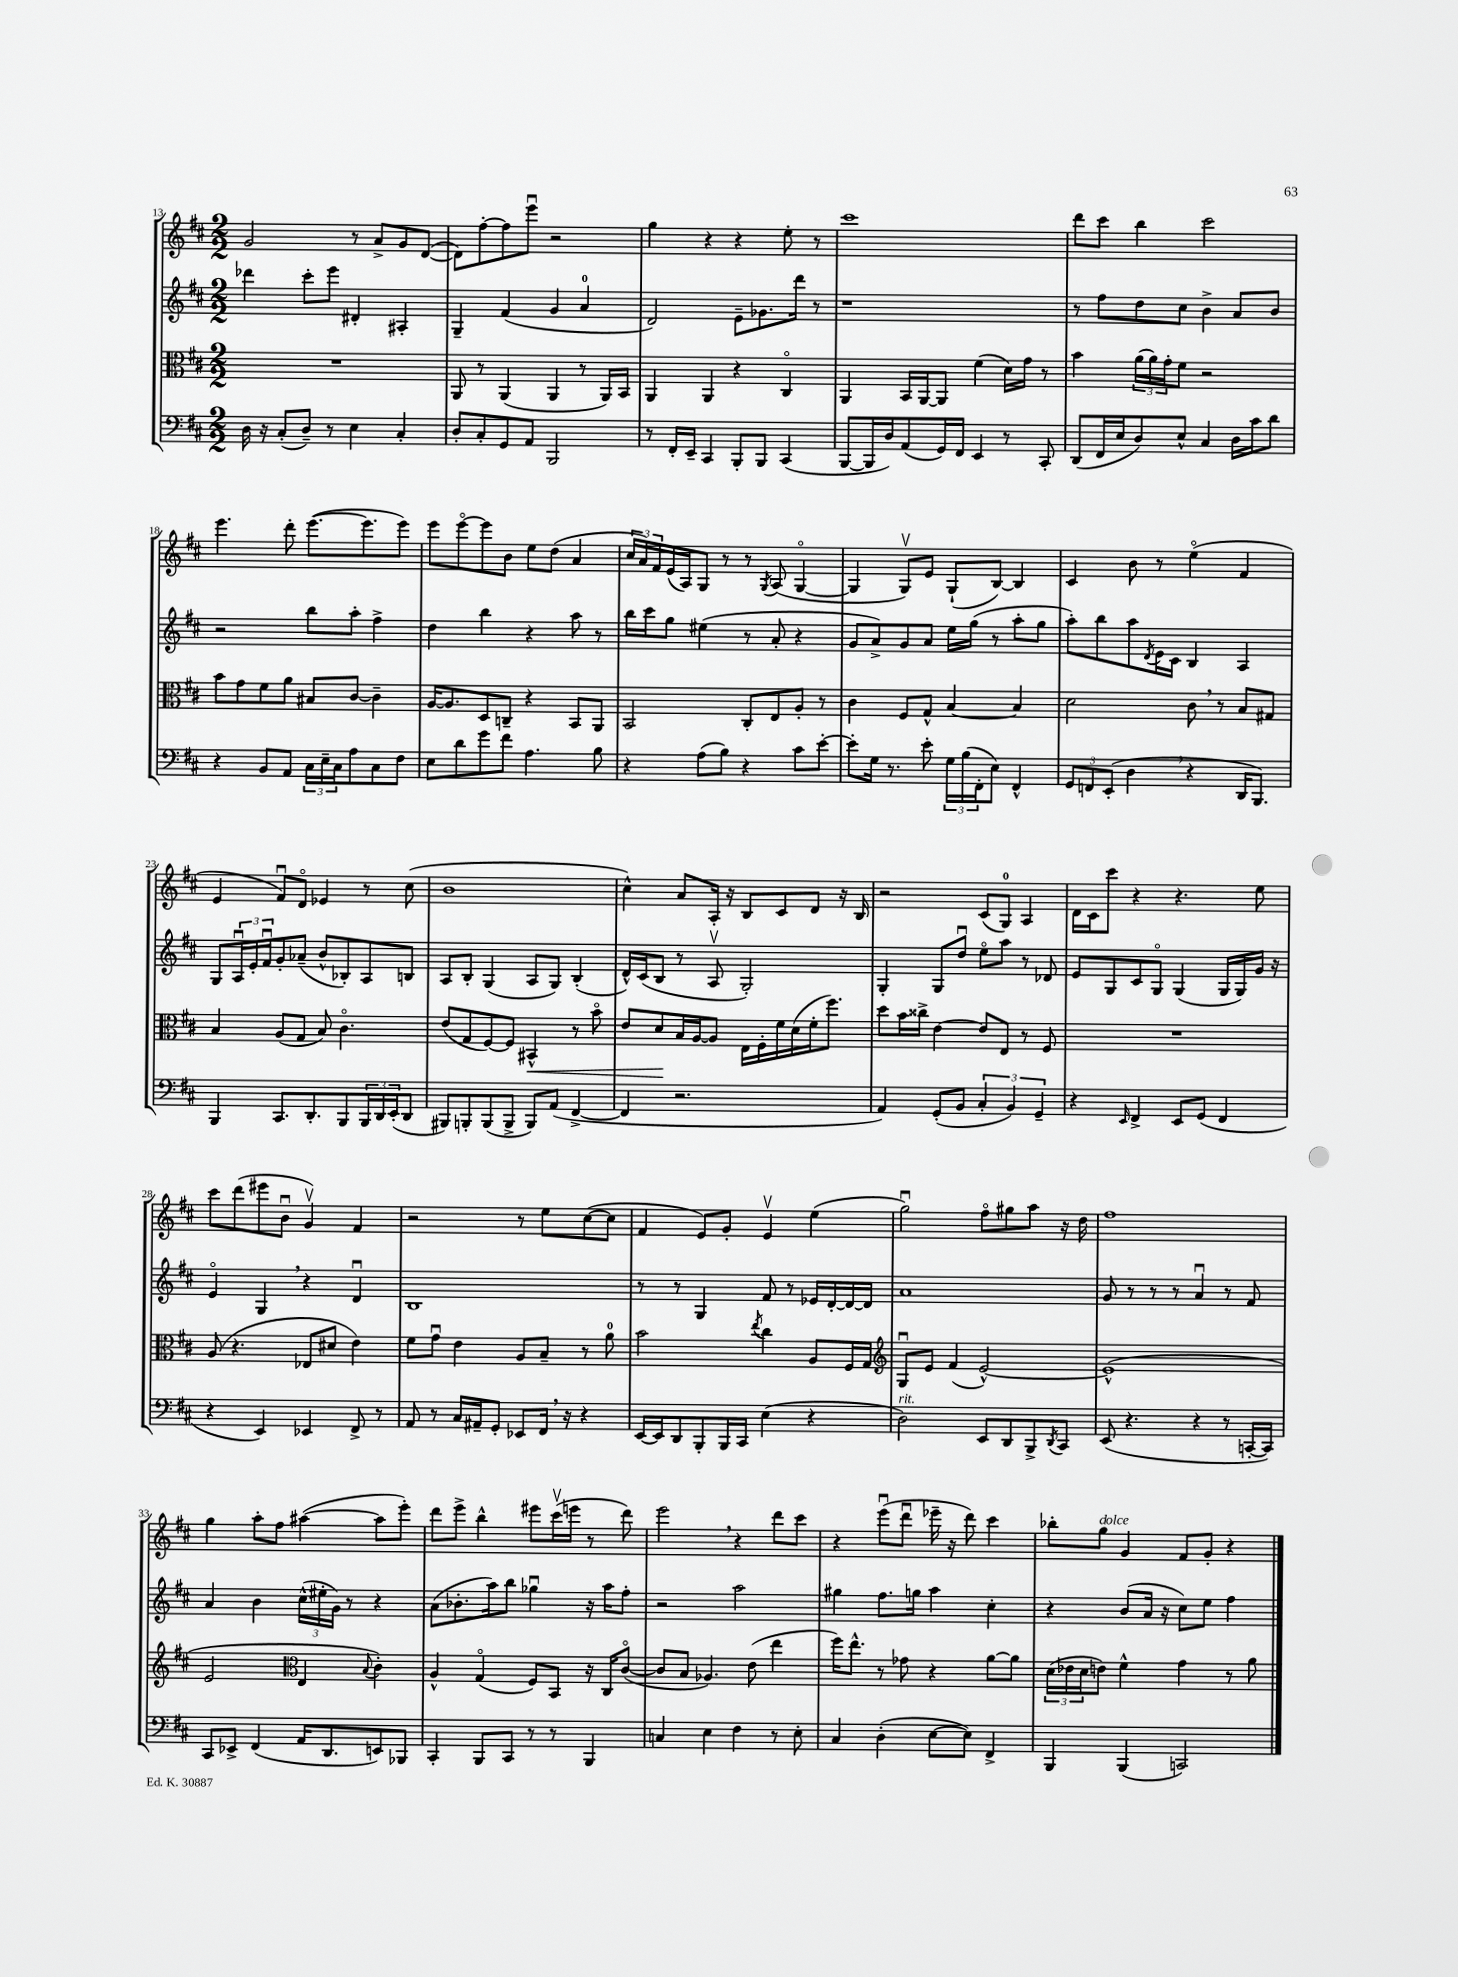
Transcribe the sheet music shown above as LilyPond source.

<<
\new StaffGroup <<
\new Staff = "s0" {
    \clef treble \key d \major \numericTimeSignature \time 2/2
    g'2 r8 a'8-> g'8 d'8~( |
    d'8) fis''8~-. fis''8 e'''8\downbow r2 |
    g''4 r4 r4 e''8-. r8 |
    cis'''1 |
    d'''8 cis'''8 b''4 cis'''2 |
    e'''4. d'''8-. e'''8.~( e'''8. e'''8) |
    e'''8 e'''8~\flageolet e'''8 b'8 e''8 d''8( a'4 |
    \tuplet 3/2 { cis''16 a'16) fis'16 } e'16( a16) g8 r8 r8 \acciaccatura { g8 } a8( g4~\flageolet |
    g4 g8\upbow) e'8 g8-!( b8~) b4 |
    cis'4 b'8 r8 e''4\flageolet( fis'4 |
    e'4 fis'8\downbow) d'8\flageolet ees'4 r8 cis''8( |
    b'1 |
    cis''4-^) a'8 a16-. r16 b8 cis'8 d'8 r16 b16 |
    r2 cis'8( g8-0) a4 |
    d'16 cis'16 cis'''8 r4 r4. e''8 |
    cis'''8 d'''8( eis'''8 b'8\downbow g'4\upbow) fis'4 |
    r2 r8 e''8 cis''8~( cis''8 |
    fis'4 e'8) g'8-. e'4\upbow e''4( |
    g''2\downbow) fis''8\flageolet gis''8 a''8 r16 d''16 |
    fis''1 |
    g''4 a''8-. fis''8 ais''4~( ais''8 e'''8-.) |
    d'''8 e'''8-> b''4-^ eis'''8 cis'''16\upbow( e'''16 r8 d'''8) |
    e'''2 \breathe r4 d'''8 cis'''8 |
    r4 e'''8\downbow( d'''8\downbow ees'''16-- r16 d'''8) cis'''4 |
    bes''8-. g''8^\markup { \italic "dolce" } g'4 fis'8 g'8-. r4 \bar "|." |
}
\new Staff = "s1" {
    \clef treble \key d \major \numericTimeSignature \time 2/2
    des'''4 cis'''8-. e'''8 dis'4-. ais4-. |
    g4-- fis'4( g'4 a'4-0 |
    d'2) e'8-- ges'8. d'''16 r8 |
    r1 |
    r8 fis''8 d''8 cis''8 b'4-> a'8 b'8 |
    r2 b''8 a''8-. fis''4-> |
    d''4 b''4 r4 a''8 r8 |
    b''16 cis'''16 g''8 eis''4( r8 a'8-. r4 |
    g'8 a'8->) g'8 a'8 e''16 g''16( r8 a''8-. g''8 |
    a''8-.) b''8 a''8 \acciaccatura { d'8 } e'16 cis'16 b4 a4 |
    g8 \tuplet 3/2 { a16\downbow e'16-. fis'16\downbow } g'8-. aes'8--( b'8-^ bes8-.) a8 b8 |
    a8 b8-. g4( a8 g8) b4-.( |
    d'16-^) cis'16( b8 r8 a8\upbow g2-.) |
    g4-. g8 d''8\downbow e''8\flageolet a''8 r8 des'8 |
    e'8 g8 cis'8 g8\flageolet g4( g16 g16) g'16 r16 |
    e'4\flageolet g4 \breathe r4 d'4\downbow |
    b1 |
    r8 r8 g4 fis'8 r8 ees'16 d'16~-. d'16~ d'16 |
    a'1 |
    g'8 r8 r8 r8 a'4\downbow r8 fis'8 |
    a'4 b'4 \tuplet 3/2 { cis''16-^( eis''16-. g'16) } r8 r4 |
    a'8( bes'8.-. a''16) b''8 ges''4\downbow r16 a''16 fis''8-. |
    r2 a''2 |
    gis''4 fis''8. g''16 a''4 cis''4-. |
    r4 b'8( a'16 r16 cis''8) e''8 fis''4 \bar "|." |
}
\new Staff = "s2" {
    \clef alto \key d \major \numericTimeSignature \time 2/2
    R1 |
    a,8 r8 a,4( a,4 r8 a,16) b,16 |
    a,4 a,4 r4 cis4\flageolet |
    a,4 b,16 a,16~ a,8 fis'4( d'16) g'16 r8 |
    b'4 \tuplet 3/2 { a'16( a'16) g'16-. } fis'8 r2 |
    b'8 g'8 fis'8 a'8 bis8 cis'8~ cis'4-- |
    a16~ a8. d8 c8-- r4 b,8 a,8 |
    b,2 cis8-. e8 a8-. r8 |
    cis'4 fis8 g8-^ b4~ b4 |
    d'2 cis'8 \breathe r8 b8 gis8 |
    b4 a8( g8 b8) cis'4.\flageolet |
    e'8( g8 fis8~) fis8 bis,4-^\< r8 b'8\flageolet |
    e'8 d'8\! b16 a16~ a8 e16 fis16-. fis'16 d'16( fis'16-. fis''8.) |
    d''8 b'16 cisis''16-> e'4~ e'8 e8 r8 fis8 |
    R1 |
    a8( r4. ees8 dis'8 e'4) |
    fis'8 g'8\downbow e'4 a8 b8-- r8 a'8-0 |
    b'2 \acciaccatura { e''8 } cis''4 a8 fis16 g16 |
    \clef treble g8\downbow e'8 fis'4( e'2~-^) |
    e'1-^( |
    e'2 \clef alto e4 \appoggiatura { b8 } cis'4-.) |
    a4-^ g4\flageolet( fis8) b,8 r16 cis16 cis'8~\flageolet( |
    cis'8 b8 aes4.) e'8( e''4 |
    fis''16) e''8.-^ r8 ges'8 r4 a'8~ a'8 |
    \tuplet 3/2 { d'16( ees'16 d'16 } e'8) fis'4-^ g'4 r8 a'8 \bar "|." |
}
\new Staff = "s3" {
    \clef bass \key d \major \numericTimeSignature \time 2/2
    d16 r16 cis8-.( d8--) r8 e4 cis4-. |
    d8-. cis8-. g,8 a,8 b,,2 |
    r8 fis,16-. e,16-- cis,4 b,,8-. b,,8 cis,4( |
    b,,8~ b,,16 d16) a,8( g,16) fis,16 e,4 r8 cis,8-. |
    d,8( fis,16 e16 d8) e8-^ cis4 d16 cis'16 d'8 |
    r4 b,8 a,8 \tuplet 3/2 { cis16 e16-- cis16 } a8 cis8 fis8 |
    e8 d'8 g'8 fis'8 a4. b8 |
    r4 a8( b8) r4 cis'8 e'8~-. |
    e'8-. g16 r8. e'8-. \tuplet 3/2 { g16 b16( fis,16-. } e8) fis,4-^ |
    \tuplet 3/2 { g,8 f,8 e,8-.( } d4 \breathe r4 d,16 b,,8.) |
    b,,4 cis,8. d,8.-. b,,8 \tuplet 3/2 { b,,16 d,16 e,16-.( } d,8 |
    bis,,8) b,,8-. b,,8( b,,8-> b,,8) a,8( fis,4~-> |
    fis,4 r2. |
    a,4) g,8-.( b,8 \tuplet 3/2 { cis4-. b,4) g,4-- } |
    r4 \grace { e,16 } fis,4-> e,8 g,8( fis,4 |
    r4 e,4) ees,4 fis,8-> r8 |
    a,8 r8 cis16 ais,16-- g,8-. ees,8 fis,16 \breathe r16 r4 |
    e,16~ e,16 d,8 b,,8-. b,,16 cis,16 e4( r4 |
    d2^\markup { \italic "rit." }) e,8 d,8 b,,8-> \acciaccatura { d,8 } cis,8 |
    e,8( r4. r4 r8 c,16~-. c,16) |
    cis,8 ees,8-> fis,4( a,16 d,8. e,8) bes,,8 |
    cis,4-. b,,8 cis,8 r8 r8 b,,4 |
    c4 e4 fis4 r8 e8-. |
    cis4 d4-.( e8~ e8) fis,4-> |
    b,,4 b,,4( c,2) \bar "|." |
}
>>
>>
\layout { \context { \Score currentBarNumber = #13 } }
